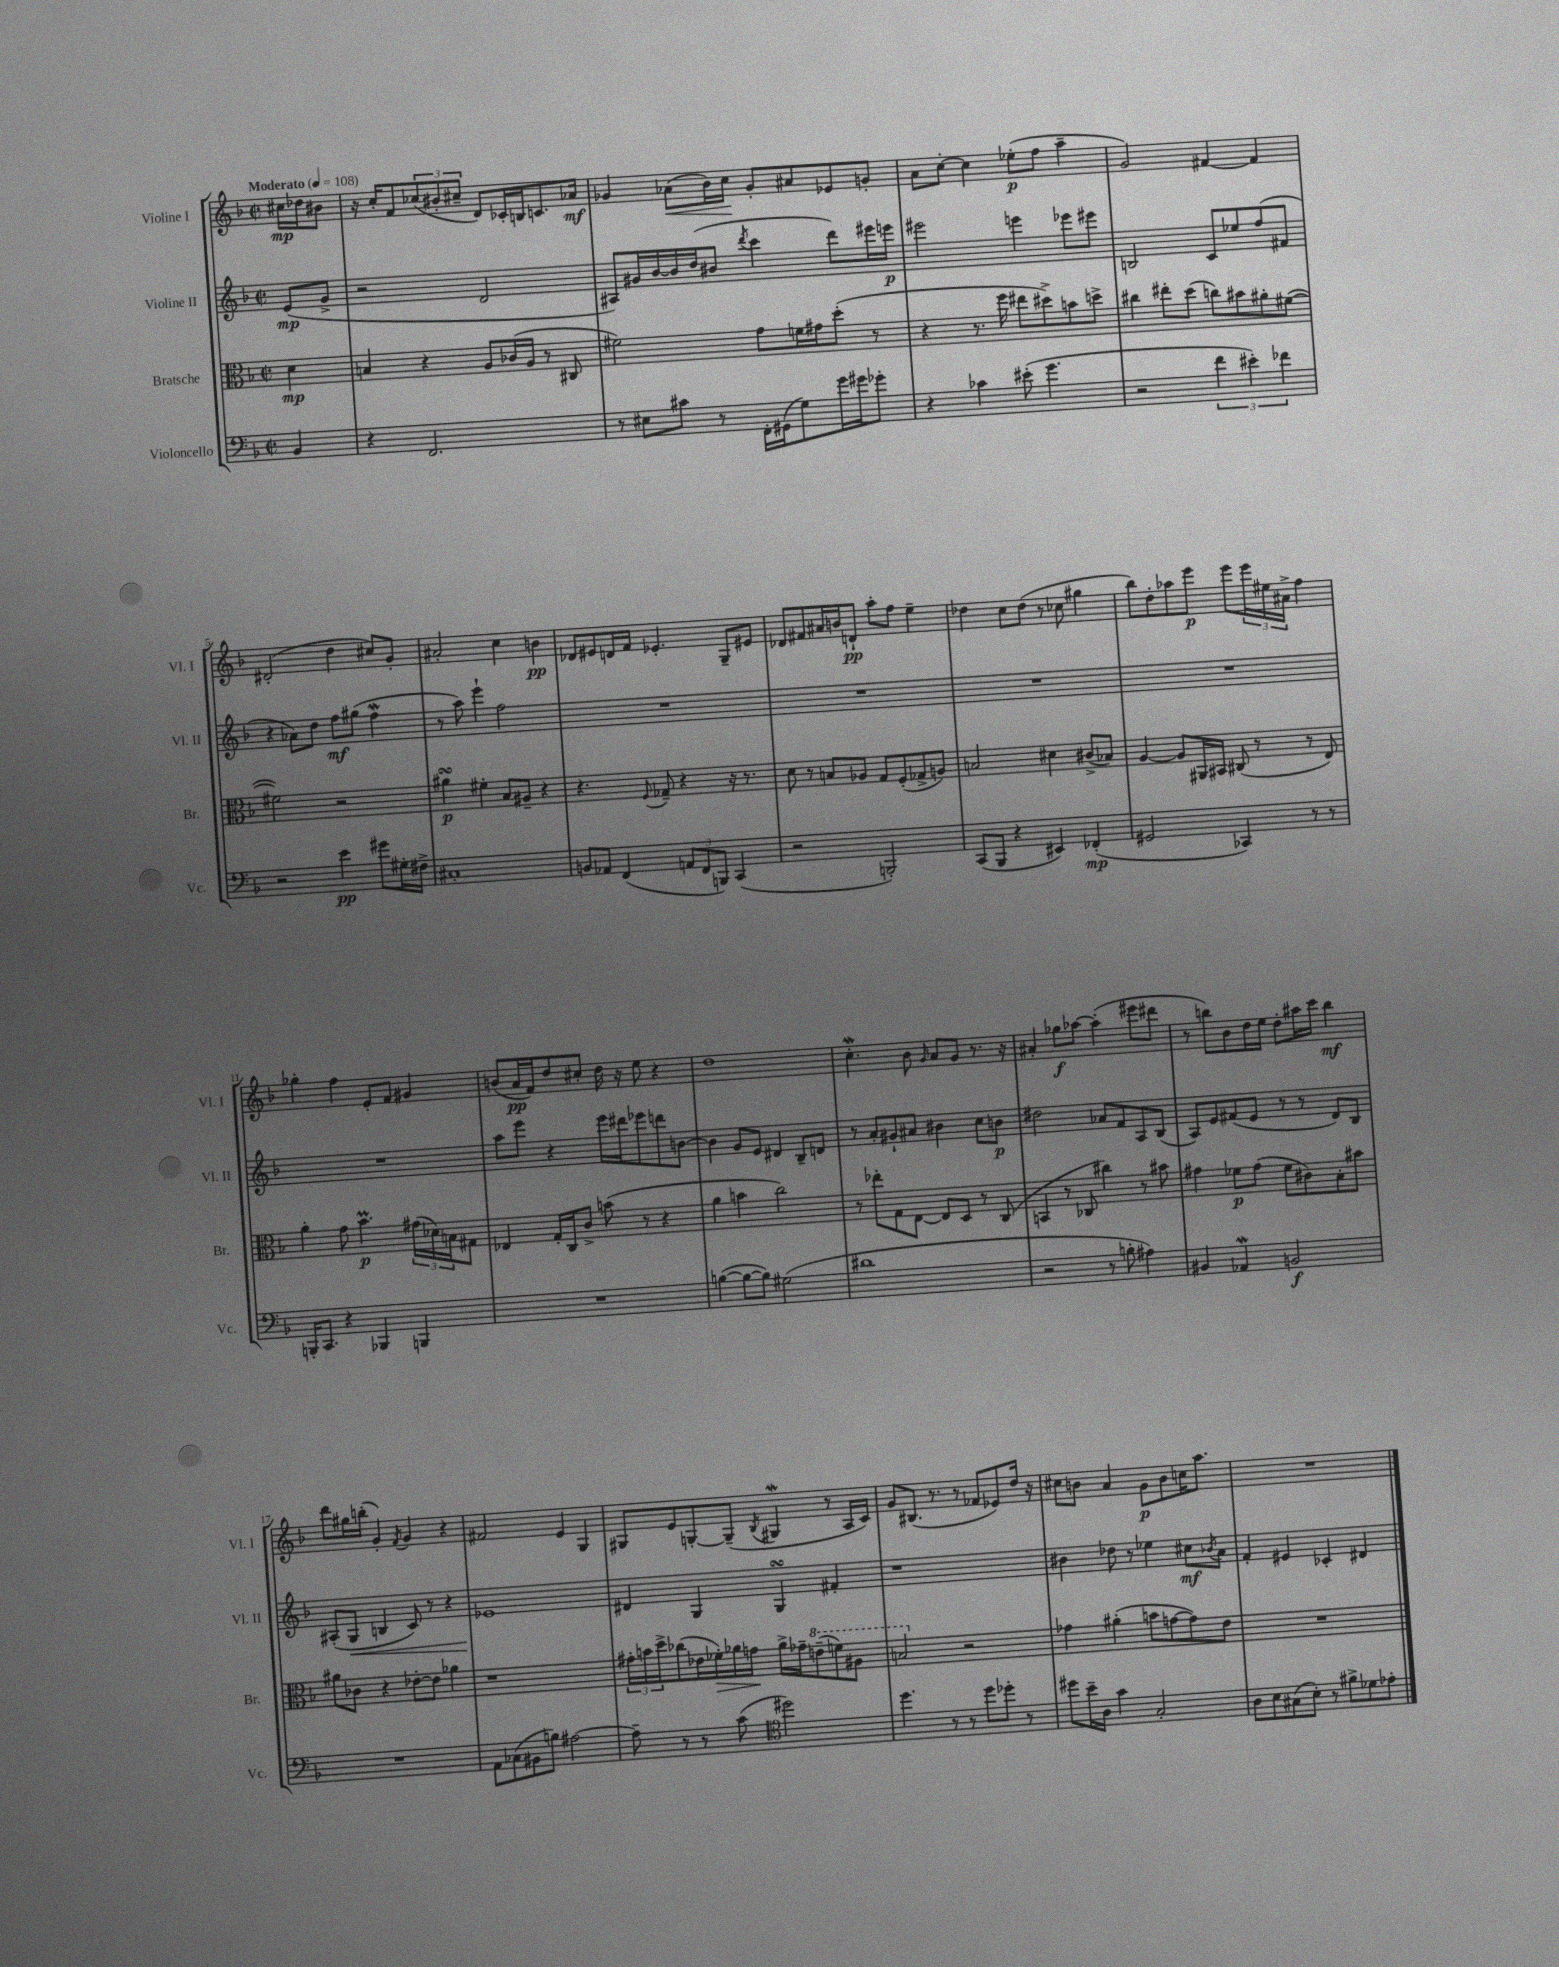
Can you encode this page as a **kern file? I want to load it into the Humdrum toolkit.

**kern	**kern	**kern	**kern
*staff4	*staff3	*staff2	*staff1
*clefF4	*clefC3	*clefG2	*clefG2
*k[b-]	*k[b-]	*k[b-]	*k[b-]
*M2/2	*M2/2	*M2/2	*M2/2
*met(c|)	*met(c|)	*met(c|)	*met(c|)
*MM108	*MM108	*MM108	*MM108
4BB-/	4d\	(8e/L	16cc#\LL
.	.	.	16dd-\J
.	.	8g^/J	8b#\J
=	=	=	=
4r	4B/	2r	16r
.	.	.	16cc'/LK
.	.	.	8f/
2.FF/	4r	.	(12cc-/
.	.	.	12b#'/
.	.	.	12cc#~/J
.	8A/L	2d/	8d/L)
.	(16c-/L	.	16c-'/L
.	16A/JJ	.	16B/J
.	8r	.	8.c/
.	8C#/	.	.
.	.	.	16a-/Jk
=	=	=	=
8r	2f#\)	8A#/L)	4g-/
8E#\L	.	16g#/L	.
.	.	[16b-/	.
8c#\J	.	16b-/]	(8a-\L
.	.	(16dd/J	.
8r	.	8b#/J	16b-\L)
.	.	.	16cc\JJ
.	.	8qddd/	.
16FF'\LL	8g\L	4ccc\	8g-'/L
(16GG#\J	.	.	.
8G\)	16f\L	.	8a#/
.	16g#\J	.	.
16g\L	(8dd'\J	8ddd\L)	8e-/
16g#\J	.	.	.
8g-'\J	8r	16eee#\L	8g'/J
.	.	16eee\JJ	.
=	=	=	=
4r	4r	2eee#\	8a\L
.	.	.	[8cc'\J
4c-\	8.r	.	4cc\]
.	16ff\	.	.
(8e#'\	8ee#\L	4eee\	(8ee-'\L
4.g\	8dd#^\)	.	8ff\J
.	8b\	8eee-\L	4aa~\
.	8dd^\J	8eee#\J	.
=	=	=	=
2r	4cc#\	2B/	2g/)
.	8ee#'\L	.	.
.	(8dd\J	.	.
6f\	8cc\L)	8c/L	[4f#/
.	8b#\	8ee-/	.
6e#'\)	.	.	.
.	8a#'\	(8ff/	4f#/]
6f-\	.	.	.
.	([8f#\J	8f#/J	.
=	=	=	=
2r	2f#\])	4r	(2d#'/
.	.	8a-\L)	.
.	.	8dd\J	.
4e\	2r	8ff\L	4dd\
.	.	(8gg#\J	.
8g#\L	.	4ff\	8cc#/L)
16G#'\L	.	.	8g'/J
16F#^\JJ	.	.	.
=	=	=	=
1C#'	4a#\	8r	2a#'/
.	.	8aa\)	.
.	4f#'\	4eee`\	.
.	8B-/L	2ff\	4cc\
.	8A#~/J	.	.
.	4r	.	4b\
=	=	=	=
8BB/L	4.r	1r	8d-/L
8AA-/J	.	.	8e#/
(4FF/	.	.	16d/L
.	.	.	16f/JJ
.	8qqF/	.	.
.	8G-~/	.	4.e-'/
12AA/L	4r	.	.
12FF/	.	.	.
12BBB/J)	.	.	.
(4CC/	16r	.	8G~/L
.	8.r	.	.
.	.	.	8e#/J
=	=	=	=
2r	8d\	1r	8d-/L
.	8r	.	8f#/
.	8B/L	.	16a#/L
.	.	.	16b/J
.	8A-/J	.	8d`/J
2BBB'/)	8G/L	.	8aa'\L
.	(8F'/	.	8ff\J
.	8G-^/	.	4ee~\
.	8A/J)	.	.
=	=	=	=
(8CC/L	2B/	1r	4dd-\
8BBB-/J	.	.	.
4r	.	.	8cc\L
.	.	.	(8dd-\J
4EE#/)	4d#\	.	8r
.	.	.	8cc-\
(4FF-'/	(8c#^/L	.	4gg#\
.	8B-/J)	.	.
=	=	=	=
2GG#/	[4A/	1r	8bb-\L)
.	.	.	8dd'\
.	8A/]L	.	8aa-\
.	16AA#/L	.	8eee\J
.	16BB#/JJ	.	.
4CC-/)	(8C#/	.	8eee\L
.	8r	.	24eee\L
.	.	.	24ee#\
.	.	.	24a#^\JJ
8r	8r	.	4ff\
8r	8E/)	.	.
=	=	=	=
16BBB'/LK	4a'\	1r	4gg-'\
8.CC/J	.	.	.
4r	8g\	.	4ff\
.	4.b-\	.	.
4BBB-/	.	.	8e'/L
.	.	.	8f/J
4BBB/	(24g#\LL	.	4g#/
.	24d-\)	.	.
.	24B\J	.	.
.	8G#\J	.	.
=	=	=	=
1r	4E-/	8aa\L	(8b/L
.	.	8eee\J	16a/L
.	.	.	16f/J)
.	16G'/LL	4r	8dd/
.	16C/J	.	.
.	8c^/J	.	8cc#'/J
.	(8b\	16eee\LL	16dd\
.	.	16ddd#\J	16r
.	8r	8eee-\	8ee\
.	4r	8ddd\	4r
.	.	[8b\J	.
=	=	=	=
([4B\	4a\	4b\]	1dd
8B\_L	4b\	8g/L	.
8B\]J)	.	8e/J	.
(2G#\	2cc\)	4d#/	.
.	.	8B-~/L	.
.	.	8d/J	.
=	=	=	=
1d#	8r	8r	4.cc'\
.	8ee-'\L	8a'/L	.
.	8G\	8g#`/	.
.	[8E\J	8a#/J	8b-\
.	.	.	16qqg/
.	8E/]L	4b#\	8a/L
.	8D/J	.	8g/J
.	8r	8cc\L	8.r
.	(8C/	8b\J	.
.	.	.	16r
=	=	=	=
2r	4BB/	2dd#\	4a#'/
.	8r	.	8gg-\L
.	8C-/	.	[8aa-\J
8r	4cc#\)	8a-/L	(4aa-'\]
8B'\	.	8f/	.
4A#\)	8r	8A/	8eee#\L
.	8b#\	(8B-/J	8ddd#\J
=	=	=	=
4BB#/	4g#\	8A/L)	8r
.	.	8e/	8bb\L)
4AA-/	8f-\L	(8f#/	8b-\
.	(8g#\J	8e/J	16dd\L
.	.	.	16ee\JJ
2BB/	8f-\L	8r	8dd'\L
.	8c#\)	8r	16aa#\L
.	.	.	16ccc\JJ
.	8B-'\	8d/L)	4bb\
.	8b#\J	8B-/J	.
=	=	=	=
1r	8a#\L	(8A#'/L	8ddd\L
.	8c-\J	8G/J	16gg#\L
.	.	.	(16bb'\JJ
.	4r	4B/	4g'/)
.	.	.	8qf/
.	[8e-'\L	8c/)	4g/
.	8e-\]J	8r	.
.	4a-\	4r	4r
=	=	=	=
8AA\L	1r	1e-	2f#/
(8C-\	.	.	.
8BB#\	.	.	.
8B\J)	.	.	.
[2A#\	.	.	4e/
.	.	.	4G/
=	=	=	=
8A#~\]	24g#'\LL	4d#/	8G#/L
.	24b\	.	.
.	24dd^\J	.	.
8r	(8cc-\	.	8e/
8r	16e-\L	4G/	[8G'/
.	16f-'\)	.	.
(8c\	16a-\	.	(8G~/]J
.	16g\JJ	.	.
*clefC4	*	*	*
.	.	.	8qB-/
2dd#\)	16a-^\LL	4G/	4G#/
.	16g-~\J	.	.
.	(8ee~\	.	.
.	8ff\)	4f#'/	8r
.	8a#\J	.	16A/LL
.	.	.	16c/JJ)
=	=	=	=
4.dd\	2b/	1r	8g/L
.	.	.	(8.B#/J
.	.	.	8.r
8r	.	.	.
8r	2r	.	8r
8dd\L	.	.	8f-/L
8dd-'\J	.	.	8e-/)
8r	.	.	16dd/Jk
.	.	.	16r
=	=	=	=
8dd#\L	4g-\	4b#\	8cc#\L
16b-~\L	.	.	8b\J
16A\JJ	.	.	.
4g\	(4a#'\	8dd-\	4a/
.	.	8r	.
2G'/	8b\L	4ee-\	8g\L
.	[8g\	.	8b\
.	8g\])	8cc#\L	16cc\K
.	.	.	8.aa\J
.	.	8qb-/	.
.	8e\J	8a\J	.
=	=	=	=
8A\L	1r	4f'/	1r
8B-\	.	.	.
(8G#\	.	4e#/	.
8B-'\J)	.	.	.
8r	.	4c-'/	.
8f#^\L	.	.	.
8d-\	.	4d#/	.
8e-'\J	.	.	.
==	==	==	==
*-	*-	*-	*-
